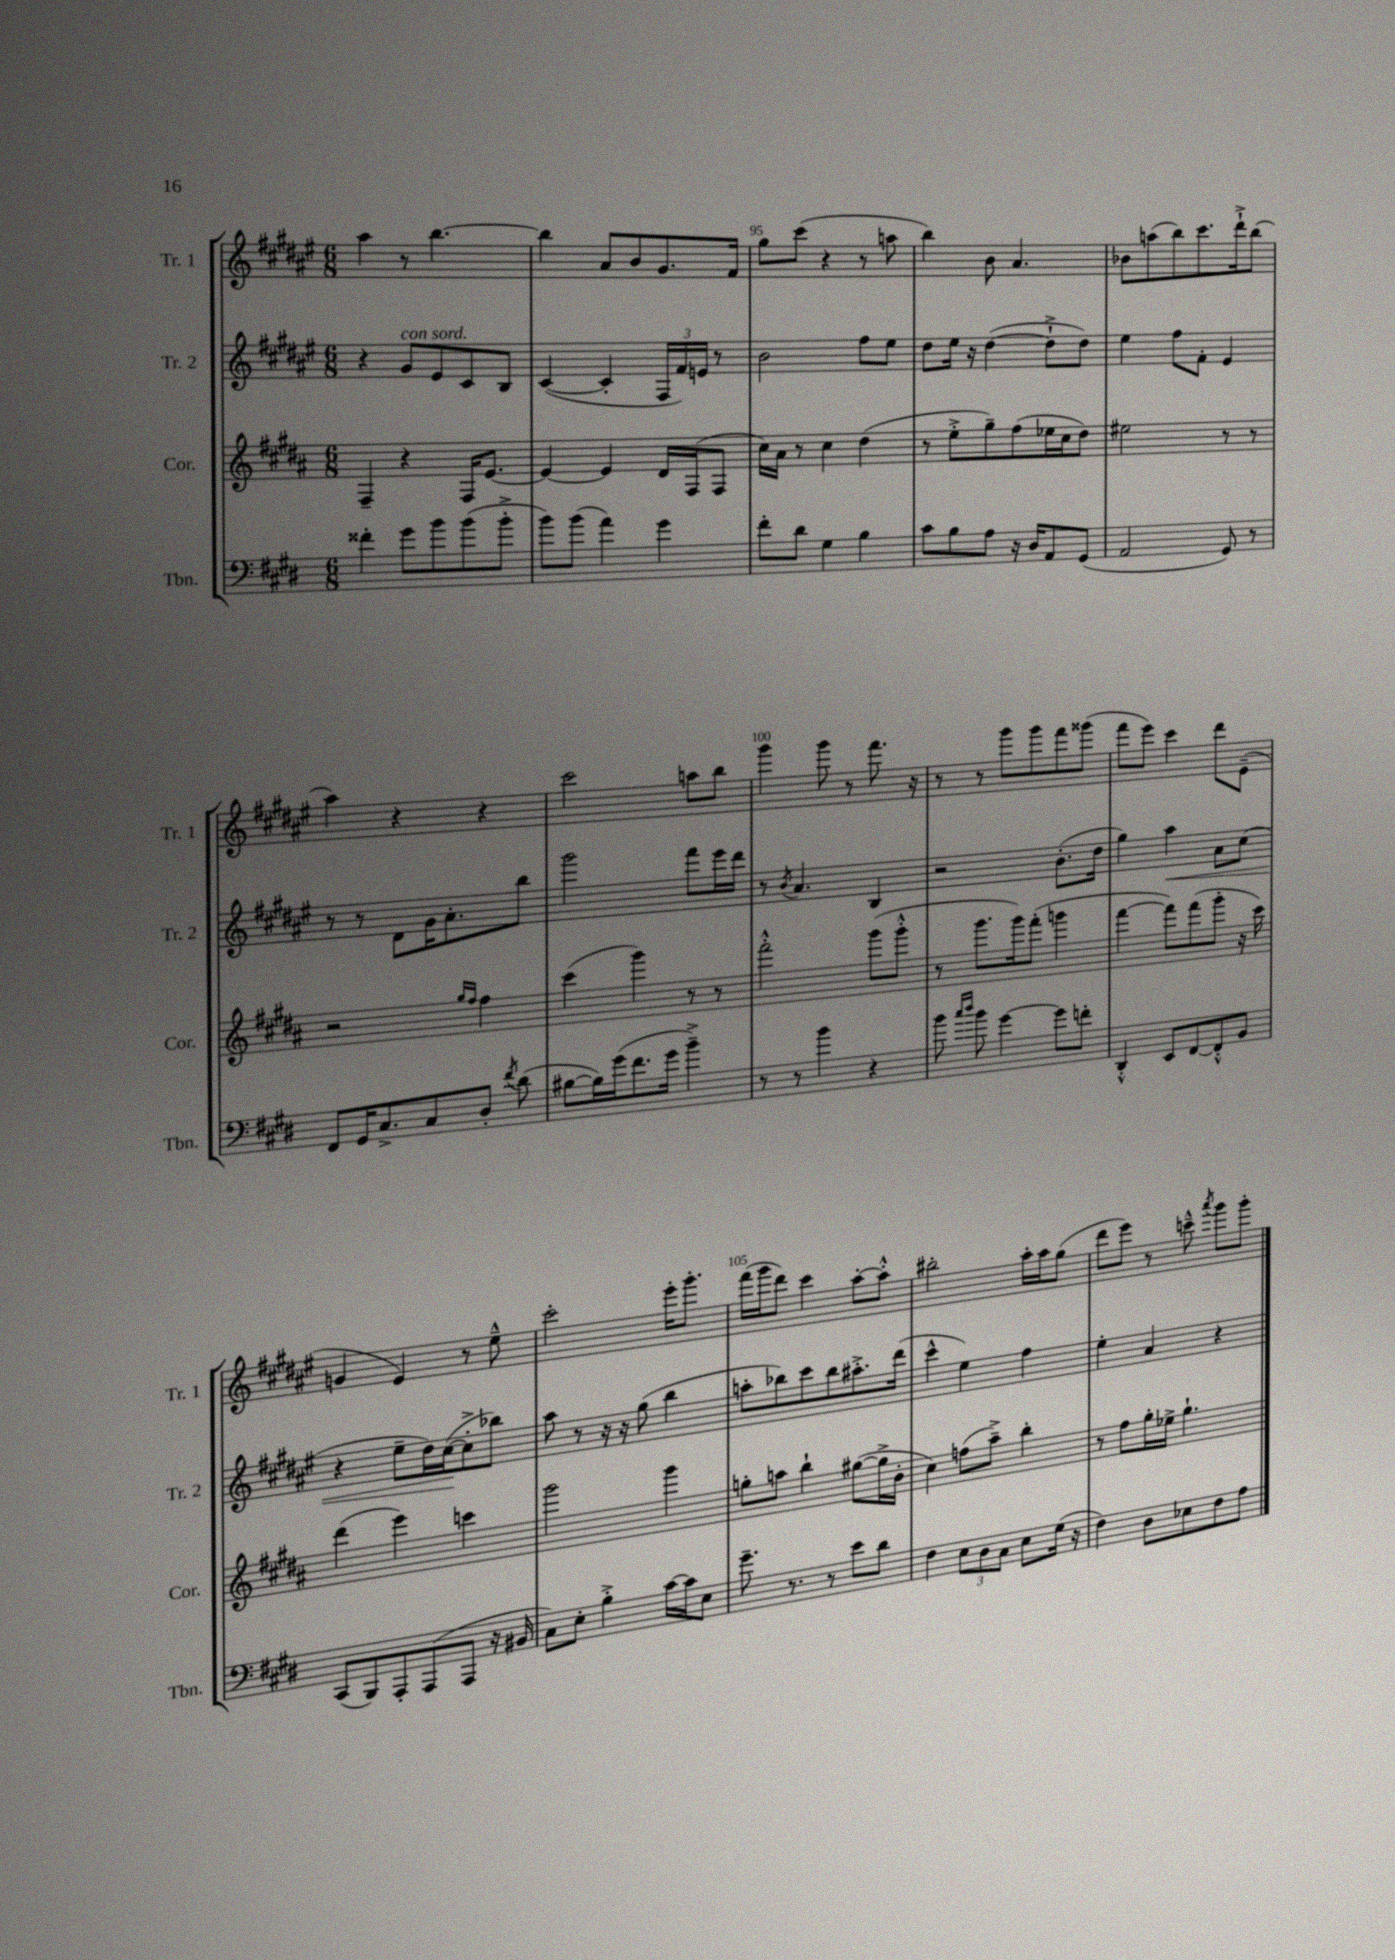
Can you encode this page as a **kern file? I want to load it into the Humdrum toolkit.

**kern	**kern	**kern	**kern
*staff4	*staff3	*staff2	*staff1
*clefF4	*clefG2	*clefG2	*clefG2
*k[f#c#g#d#]	*k[f#c#g#d#a#]	*k[f#c#g#d#a#e#]	*k[f#c#g#d#a#e#]
*M6/8	*M6/8	*M6/8	*M6/8
4f##'\	4F#~/	4r	4aa#\
8g#\L	4r	8g#/L	8r
8b\	.	8e#/	[4.bb\
(8b\	16F#/LK	8c#/	.
.	[8.e/J	.	.
8b'^\J	.	8B/J	.
=	=	=	=
8b\L)	4e/_	([4c#/	4bb\]
(8b\J	.	.	.
4a\)	4e/]	4c#'/]	8a#/L
.	.	.	8b/
4g#\	16d#/LL	24F#/LL	8.g#/
.	.	24f#/)	.
.	(16F#/J	.	.
.	.	24e/JJ	.
.	8F#/J	8r	.
.	.	.	16f#/Jk
=	=	=	=
8f#'\L	16cc#\LL)	2b\	8gg#\L
.	16a#\JJ	.	.
8d#\J	8r	.	(8ccc#\J
4G#\	4cc#\	.	4r
4B\	(4dd#\	8ff#\L	8r
.	.	8ee#\J	8aa\
=	=	=	=
8c#\L	8r	8dd#\L	4bb\)
8B\	8ee'^\L	16ee#\Jk	.
.	.	16r	.
8A\J	8gg#~\)	([4dd#\	8b\
16r	(8ff#\	.	4.a#/
16D#/LK	.	.	.
8AA/	16ee-\L	8dd#`^\]L	.
.	16cc#\J	.	.
(8GG#/J	8dd#\J)	8dd#\J)	.
=	=	=	=
2AA/	2ee#\	4ee#\	8b-\L
.	.	.	(8aa\
.	.	8ff#\L	8bb\)
.	.	8f#'\J	8.ccc#\
8GG#/)	8r	4e#/	.
.	.	.	16ddd#`^\k
8r	8r	.	(8bb\J
=	=	=	=
8FF#/L	2r	8r	4aa#\)
16GG#/K	.	8r	.
8.C#^/	.	.	.
.	.	8d#\L	4r
8C#/	.	16g#\K	.
.	.	8.a#'\	.
.	16qqgg#/LL	.	.
.	16qqff#/JJ	.	.
8D#'/J	4ff#\	.	4r
8qf#/	.	.	.
(8d#\	.	8bb\J	.
=	=	=	=
[8B#\L	(4ccc#\	2ggg#\	2ccc#\
16B#\]L)	.	.	.
(16g#\J	.	.	.
8.f#\	4ggg#\)	.	.
16g#\Jk	.	.	.
4b~^\)	8r	8fff#\L	8aa\L
.	8r	16eee#\L	8bb\J
.	.	16ddd#\JJ	.
=	=	=	=
8r	2fff#'^^\	8r	4ggg#\
.	.	8qb/	.
8r	.	4.a#/	.
4b\	.	.	8ggg#\
.	.	.	8r
4r	(8ggg#\L	4B/	8.fff#\
.	8ggg#'^^\J	.	.
.	.	.	16r
=	=	=	=
8b\	8r	2r	8r
16qqcc#/LL	.	.	.
16qqdd#/JJ	.	.	.
8b\	8.ggg#\L	.	8r
[4g#\	.	.	8ggg#\L
.	16ggg#\k)	.	.
.	(8fff#'\J	.	8ggg#\
8g#\]L	4ggg\	(8.b'\L	8fff#\
8f'\J	.	.	(8ggg##\J
.	.	16dd#\Jk	.
=	=	=	=
4DD#'^^/	[4fff#\	4gg#\)	8fff#\L
.	.	.	8eee#\J)
8EE/L	8fff#\]L)	4aa#\	4ccc#\
[8FF#/	(8fff#\	.	.
8FF#'^^/]	8ggg#'\J	8a#\L	8ddd#\L
8BB/J	16r	(8cc#\J	(8e#~\J
.	16ccc#\)	.	.
=	=	=	=
(8CC#/L	(4ddd#\	4r	4g/
8BBB/)	.	.	.
8AAA'/	4eee\)	8ee#~\L	4e#/)
(8AAA/	.	16dd#\L)	.
.	.	([16cc#\J	.
8AAA/J	4ccc\	8cc#'^\]	8r
16r	.	8bb-\J)	8ee#~^^\
16BB#/	.	.	.
=	=	=	=
8C#\L)	2ggg#\	8aa#\	2ccc#'\
8E'\J	.	8r	.
4B'^\	.	16r	.
.	.	16r	.
.	.	(8gg#\	.
[16c#\LL	4ggg#\	4bb\	16eee#'\LK
16c#\]J	.	.	8.ggg#'\J
8E\J	.	.	.
=	=	=	=
8.g#~\	8gg'\L	8aa'\L	(16fff#\LL
.	.	.	16ggg#\J
.	8aa\J	8bb-\)	8ddd#\J)
8.r	.	.	.
.	4bb`\	8ccc#\	4ccc#\
8r	.	8bb-\	.
8e\L	([8gg#\L	8.aa#'^\	[8aa#'\L
8d#\J	16gg#^\]L	.	8aa#'^^\]J
.	16b'\JJ	(16ddd#\Jk	.
=	=	=	=
4F#\	4cc#\)	4ccc#^^\	2bb#'\
12E\L	(8ff\L	4ee#\)	.
12D#\	.	.	.
.	8aa#~^\J)	.	.
12C#\J	.	.	.
8E\L	4bb'\	4ff#\	16aa#'\LL
.	.	.	16aa#\J
(16G#\Jk	.	.	(8gg#\J
16r	.	.	.
=	=	=	=
4F#\)	8r	4ee#'\	8ddd#\L
.	8ff#\L	.	8eee#\J)
8D#\L	16gg#'\L	4a#/	8r
.	16ee-^\JJ	.	.
8E-\	4.gg#`\	.	8ccc~^^\
.	.	.	8qaaa#/
8F#\	.	4r	8ggg#\L
8A\J	.	.	8ggg#'\J
==	==	==	==
*-	*-	*-	*-
